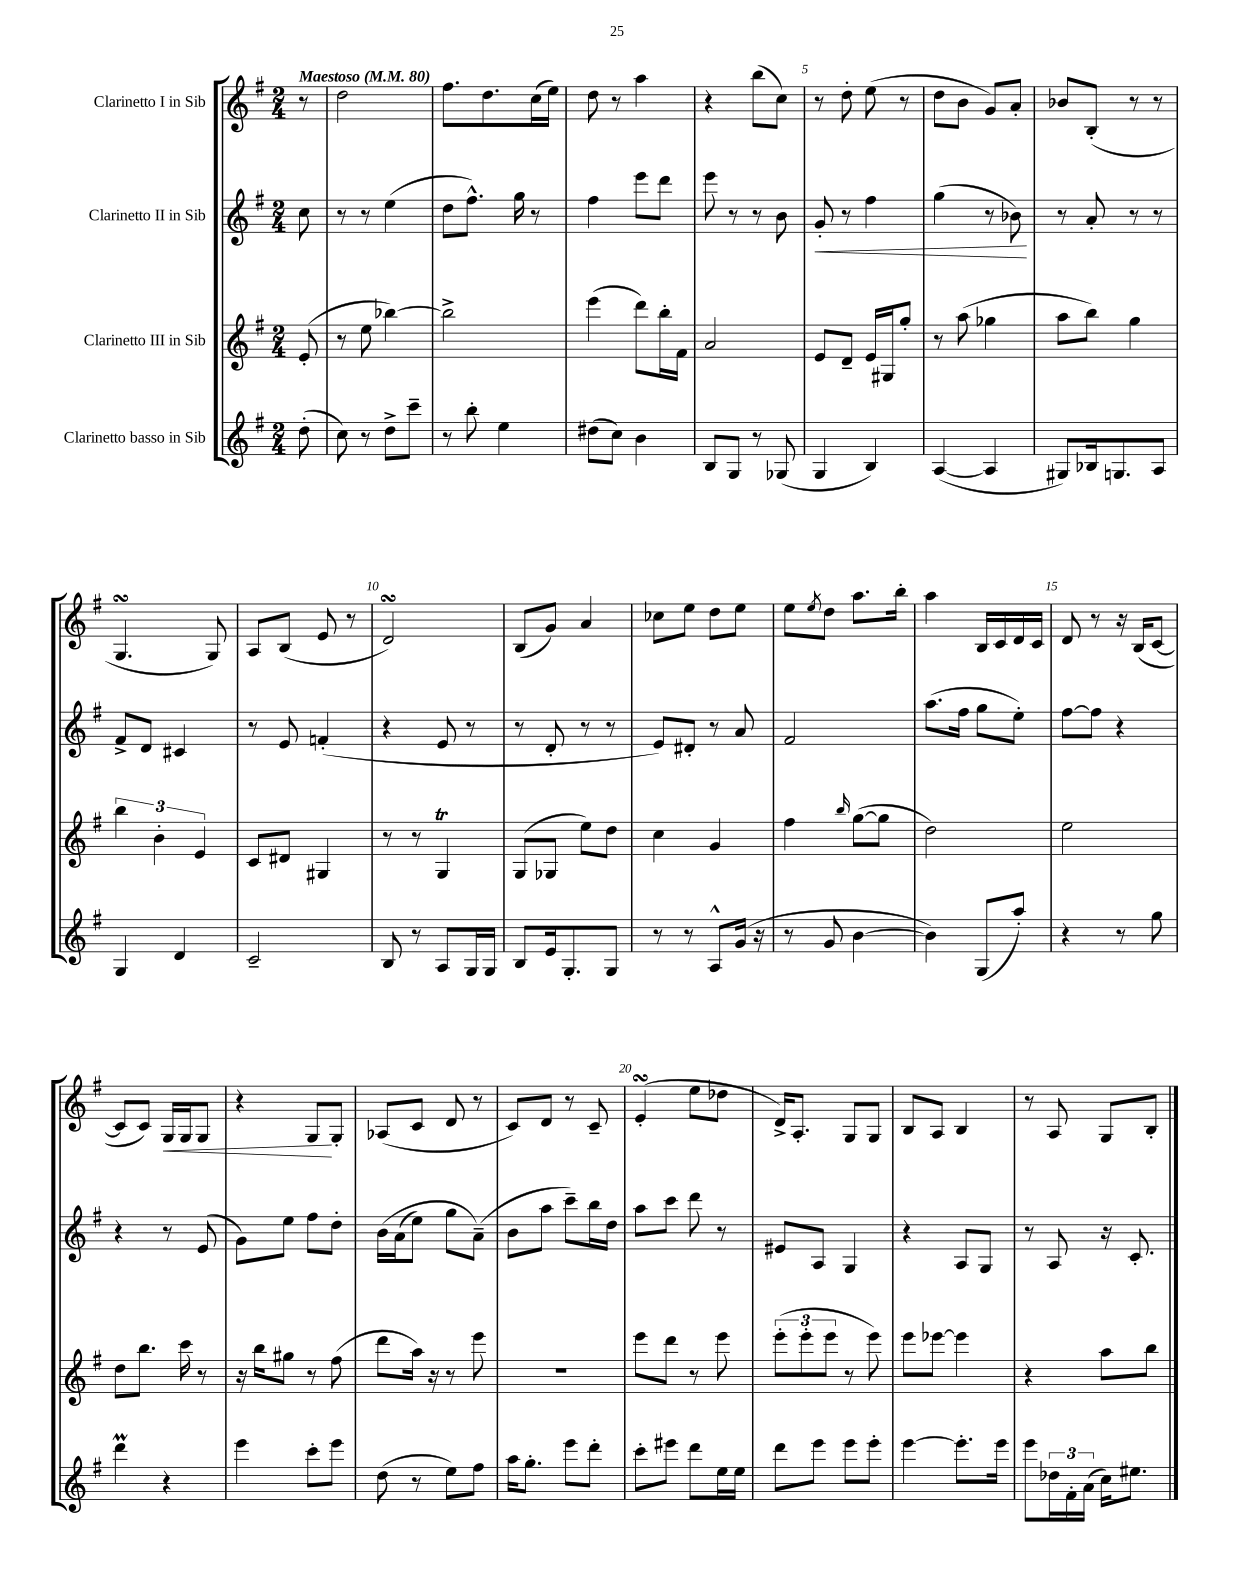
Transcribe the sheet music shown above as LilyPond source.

<<
\new StaffGroup <<
\new Staff = "s0" \with { instrumentName = "Clarinetto I in Sib" } {
    \clef treble \key g \major \numericTimeSignature \time 2/4 \partial 8 \tempo "Maestoso" 4 = 80
    r8 |
    d''2 |
    fis''8. d''8. c''16( e''16) |
    d''8 r8 a''4 |
    r4 b''8( c''8) |
    r8 d''8-. e''8( r8 |
    d''8 b'8 g'8) a'8-. |
    bes'8 b8-.( r8 r8 |
    g4.\turn g8) |
    a8 b8( e'8 r8 |
    d'2\turn) |
    b8( g'8) a'4 |
    ces''8 e''8 d''8 e''8 |
    e''8 \acciaccatura { e''8 } d''8 a''8. b''16-. |
    a''4 b16 c'16 d'16 c'16 |
    d'8 r8 r16 b16( c'8~ |
    c'8 c'8) g16\< g16 g8 |
    r4 g8\! g8-. |
    aes8( c'8 d'8 r8 |
    c'8) d'8 r8 c'8-- |
    e'4-.\turn( e''8 des''8 |
    d'16->) a8.-. g8 g8 |
    b8 a8 b4 |
    r8 a8 g8 b8-. \bar "|." |
}
\new Staff = "s1" \with { instrumentName = "Clarinetto II in Sib" } {
    \clef treble \key g \major \numericTimeSignature \time 2/4 \partial 8
    c''8 |
    r8 r8 e''4( |
    d''8 fis''8.-^) g''16 r8 |
    fis''4 e'''8 d'''8 |
    e'''8 r8 r8 b'8 |
    g'8-.\< r8 fis''4 |
    g''4( r8 bes'8\!) |
    r8 a'8-. r8 r8 |
    fis'8-> d'8 cis'4 |
    r8 e'8 f'4-.( |
    r4 e'8 r8 |
    r8 d'8-. r8 r8 |
    e'8) dis'8-. r8 a'8 |
    fis'2 |
    a''8.( fis''16 g''8 e''8-.) |
    fis''8~ fis''8 r4 |
    r4 r8 e'8( |
    g'8) e''8 fis''8 d''8-. |
    b'16\( a'16( e''8) g''8 a'8--(\) |
    b'8 a''8 c'''8--) b''16 d''16 |
    a''8 c'''8 d'''8 r8 |
    eis'8 a8 g4 |
    r4 a8 g8 |
    r8 a8 r16 c'8.-. \bar "|." |
}
\new Staff = "s2" \with { instrumentName = "Clarinetto III in Sib" } {
    \clef treble \key g \major \numericTimeSignature \time 2/4 \partial 8
    e'8-.( |
    r8 e''8 bes''4~) |
    bes''2-> |
    e'''4( d'''8) b''16-. fis'16 |
    a'2 |
    e'8 d'8-- e'16 gis16 g''8-. |
    r8 a''8( ges''4 |
    a''8 b''8) g''4 |
    \tuplet 3/2 { b''4 b'4-. e'4 } |
    c'8 dis'8 gis4 |
    r8 r8 g4\trill |
    g8( ges8 e''8) d''8 |
    c''4 g'4 |
    fis''4 \grace { b''16 } g''8~( g''8 |
    d''2) |
    e''2 |
    d''8 b''8. c'''16 r8 |
    r16 b''16 gis''8 r8 fis''8( |
    d'''8 a''16) r16 r8 e'''8 |
    r2 |
    e'''8 d'''8 r8 e'''8 |
    \tuplet 3/2 { e'''8-.( e'''8-. e'''8 } r8 e'''8) |
    e'''8 ees'''8~ ees'''4 |
    r4 a''8 b''8 \bar "|." |
}
\new Staff = "s3" \with { instrumentName = "Clarinetto basso in Sib" } {
    \clef treble \key g \major \numericTimeSignature \time 2/4 \partial 8
    d''8-.( |
    c''8) r8 d''8-> c'''8-- |
    r8 b''8-. e''4 |
    dis''8( c''8) b'4 |
    b8 g8 r8 ges8( |
    g4 b4) |
    a4~( a4 |
    gis8) bes16 g8. a8 |
    g4 d'4 |
    c'2-- |
    b8 r8 a8 g16 g16 |
    b8 e'16 g8.-. g8 |
    r8 r8 a8-^ g'16( r16 |
    r8 g'8 b'4~ |
    b'4) g8( a''8-.) |
    r4 r8 g''8 |
    d'''4\prall r4 |
    e'''4 c'''8-. e'''8 |
    d''8( r8 e''8) fis''8 |
    a''16 g''8.-. e'''8 d'''8-. |
    c'''8-. eis'''8 d'''8 e''16 e''16 |
    d'''8 e'''8 e'''8 e'''8-. |
    e'''4~ e'''8.-. e'''16 |
    e'''8 \tuplet 3/2 { des''16 fis'16-. a'16( } c''16) eis''8. \bar "|." |
}
>>
>>
\layout { \context { \Score \override BarNumber.break-visibility = ##(#f #t #t) barNumberVisibility = #(every-nth-bar-number-visible 5) } }
